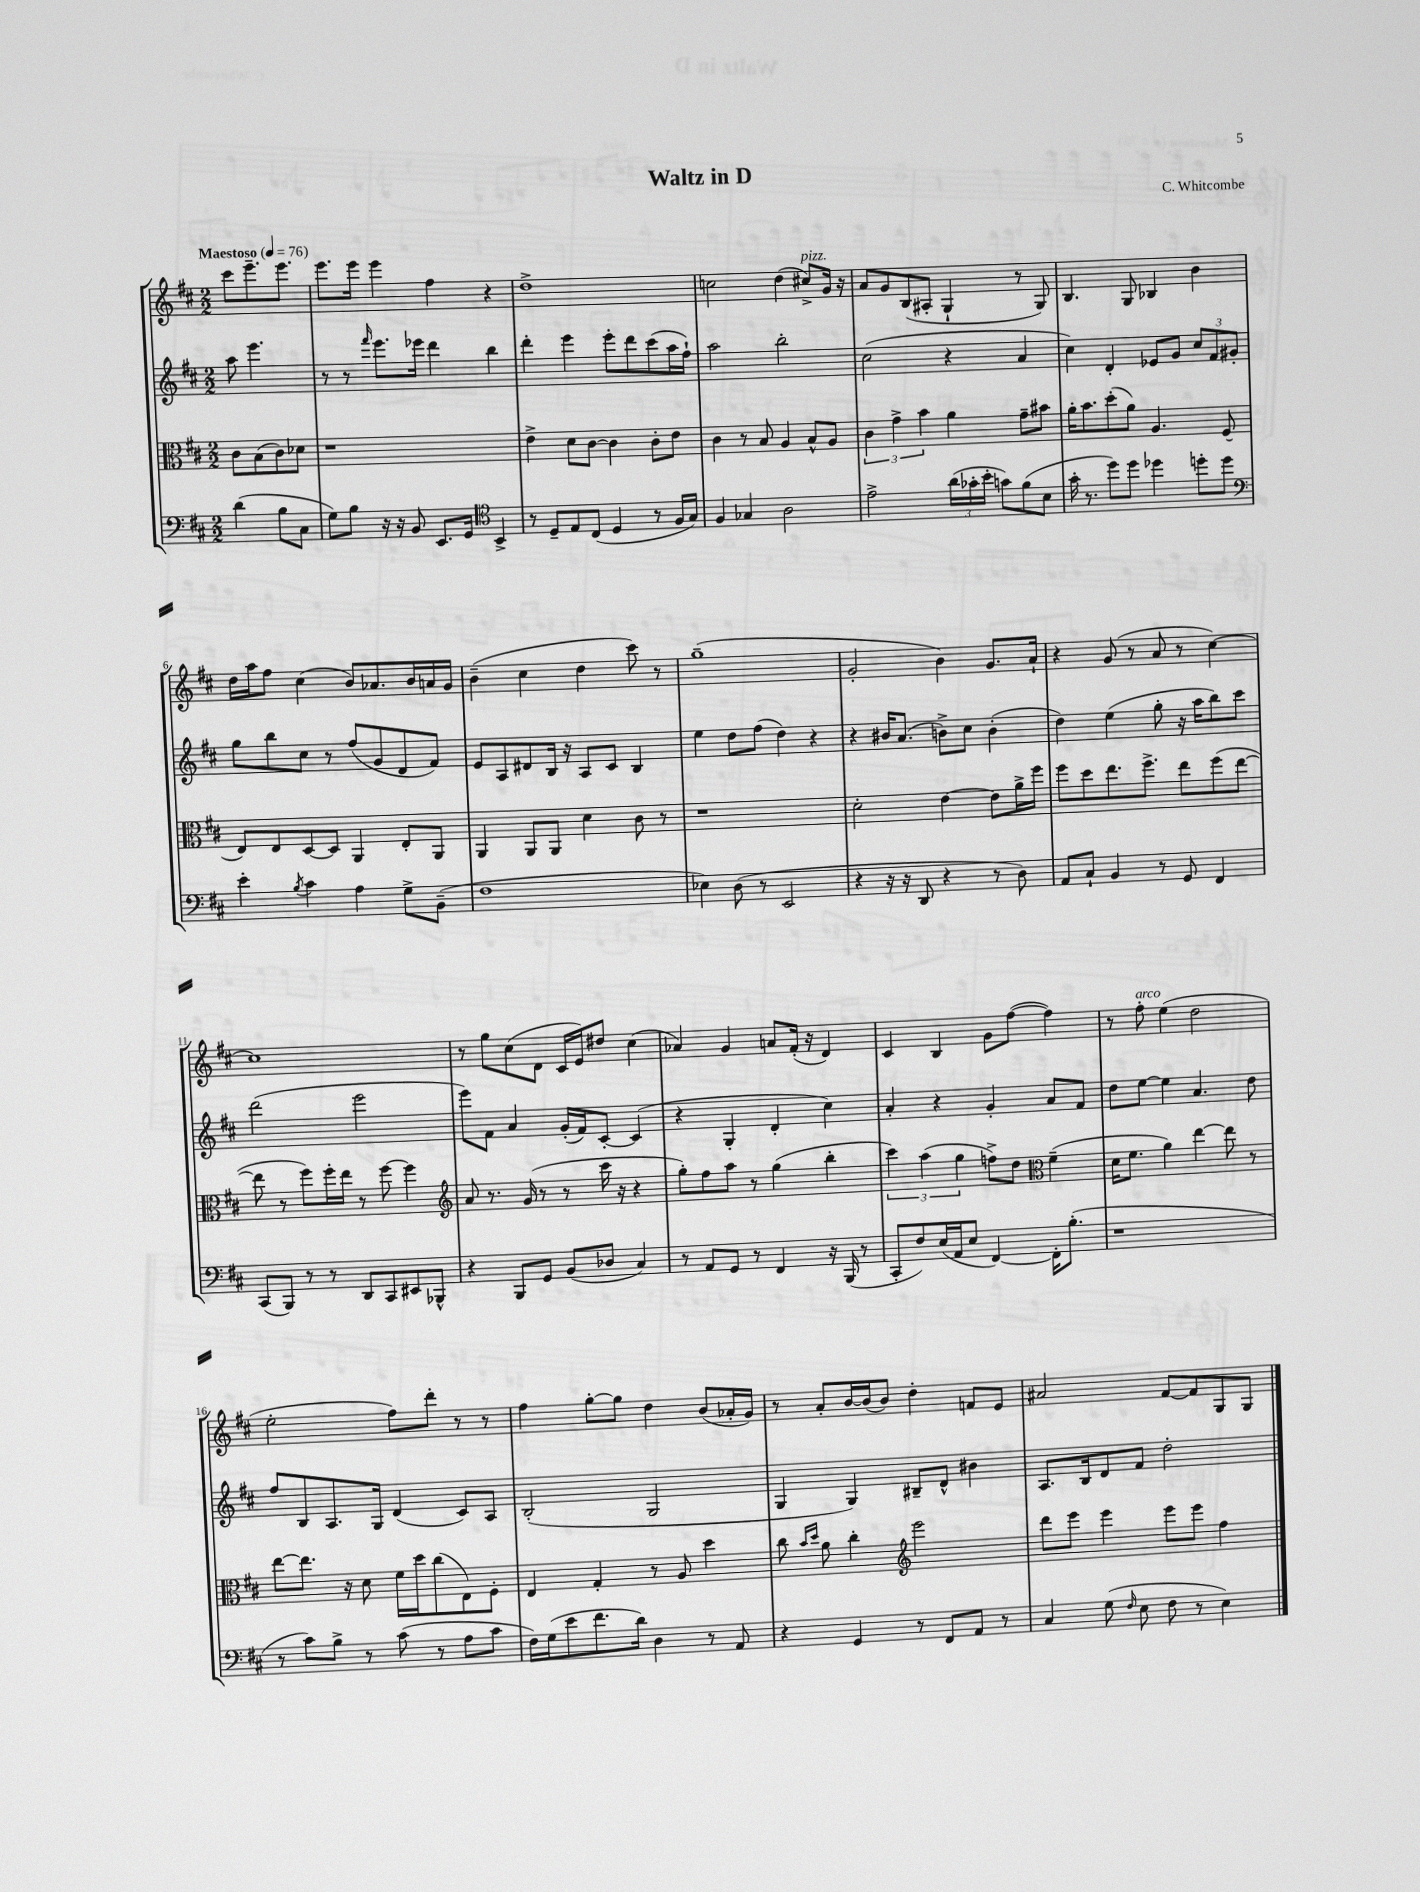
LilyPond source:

\header { title = "Waltz in D" composer = "C. Whitcombe" }
<<
\new StaffGroup <<
\new Staff = "s0" {
    \clef treble \key d \major \numericTimeSignature \time 2/2 \partial 2 \tempo "Maestoso" 4 = 76
    \autoBeamOff cis'''8[ e'''8.-- e'''8.] |
    e'''8.[ e'''16] e'''4 fis''4 r4 |
    d''1-> |
    c''2 d''4( cis''8[->^\markup { \italic "pizz." }) g'16] r16 |
    a'8[ g'8 b8( ais8]-. g4-! r8 g8) |
    b4. g8 bes4 b'4 |
    d''16[ a''16 fis''8] cis''4( b'8[) aes'8. b'16 a'16 g'16] |
    b'4--( cis''4 d''4 cis'''8) r8 |
    g''1--( |
    g'2-. b'4) g'8.[ a'16]-! |
    r4 g'8( r8 a'8 r8 cis''4~) |
    cis''1 |
    r8 g''8[ cis''8( d'8] cis'16[ e'16) dis''8] cis''4( |
    aes'4) g'4 a'8[ fis'16]-.( r16 d'4) |
    cis'4 b4 g'8[ fis''8]~( fis''4) |
    r8 fis''8-.^\markup { \italic "arco" } e''4( d''2 |
    e''2-. fis''8[) d'''8]-. r8 r8 |
    fis''4 g''8[~-. g''8] d''4 b'8[( aes'16-. g'16]) |
    r8 a'8[-. b'16~ b'16( b'8]) d''4-. f'8[ e'8] |
    ais'2 fis'8[~ fis'8 g8 g8] \bar "|." |
}
\new Staff = "s1" {
    \clef treble \key d \major \numericTimeSignature \time 2/2 \partial 2
    \autoBeamOff a''8 e'''4. |
    r8 r8 \grace { fis'''16 } e'''8.[ ees'''16] d'''4 b''4 |
    d'''4-. e'''4 e'''8[-. d'''8 cis'''8( a''16 fis''16]-!) |
    a''2 b''2-. |
    cis''2( r4 a'4 |
    cis''4) d'4-. ees'8[ g'8] \tuplet 3/2 { cis''8[ fis'8 gis'8]-. } |
    g''8[ b''8 cis''8] r8 fis''8[( g'8 d'8 fis'8]) |
    e'8[ a8 dis'8 b16] r16 a8[ cis'8] b4 |
    e''4 d''8[ fis''8]( d''4) r4 |
    r4 bis'16[ a'8.]( b'8[->) cis''8] b'4-.( |
    d''4) e''4( g''8-. r16 a''16[ b''8) cis'''8] |
    d'''2( e'''2 |
    e'''8[) fis'8] a'4 g'16[-.( fis'16) cis'8]~-. cis'4( |
    r4 g4-. d'4-. cis''4) |
    a'4-. r4 g'4-. a'8[ fis'8] |
    d''8[ e''8]~ e''4 a'4. d''8 |
    fis''8[ b8 a8. g16] d'4( cis'8[) a8] |
    b2-.( g2 |
    g4 g4) bis8[-- d'8]-^ bis'4 |
    a8.[ b16 d'8 fis'8] d''2-. \bar "|." |
}
\new Staff = "s2" {
    \clef alto \key d \major \numericTimeSignature \time 2/2 \partial 2
    \autoBeamOff cis'8[ b8( cis'8) des'8] |
    r1 |
    e'4-> d'8[ cis'8]~ cis'4 cis'8[-. e'8] |
    cis'4 r8 b8 a4 b8[-^ a8] |
    \tuplet 3/2 { cis'4 g'4-> b'4 } a'4 g'8[-- bis'8] |
    a'16[-. b'8. d''8-.( a'8]) a4. fis8( |
    e8[) e8 d8~ d8] a,4 e8[-. a,8] |
    a,4 a,8[ a,8] d'4 cis'8 r8 |
    r1 |
    d'2-. e'4~ e'8[ a'16-> fis''16] |
    fis''8[ d''8 e''8. fis''8.]-> e''8[ fis''8( e''8]~ |
    e''8 r8 fis''8[) fis''16-. e''16] r8 fis''8~ fis''4 |
    \clef treble a'8 r8. g'16( r8 r8 cis'''16 r16 r4 |
    g''8[-.) fis''8 a''8] r8 g''4( b''4-. |
    \tuplet 3/2 { cis'''4) a''4( g''4 } f''8[->) d''8] \clef alto fis'4--( |
    d'16[ fis'8.] a'4) e''4~ e''8 r8 |
    e''8[~ e''8.] r16 d'8 fis'16[ d''16 cis''8( e8) fis8]-. |
    e4 g4-. r8 a8 d''4 |
    cis''8 \grace { b'16[ d''16] } a'8 cis''4-. \clef treble e'''2 |
    d'''8[ e'''8] e'''4 e'''8[ e'''8] fis''4 \bar "|." |
}
\new Staff = "s3" {
    \clef bass \key d \major \numericTimeSignature \time 2/2 \partial 2
    \autoBeamOff d'4( b8[ cis8] |
    g8[) b8] r16 r16 b,8 e,8.[ g,16] \clef tenor b,4-> |
    r8 d8[-- e8 cis8]( d4 r8 fis16[ g16]) |
    fis4 ges4 a2 |
    e'2-> \tuplet 3/2 { a'16[( ges'16-. b'16]-. } g'8[) fis'8( b8] |
    g'16-. r8. d''8[) d''8] des''4 d''8[-. d''8] |
    \clef bass e'4-. \acciaccatura { b8 } cis'4 a4 g8[-> b,8]--( |
    fis1 |
    ees4) d8( r8 e,2 |
    r4 r16 r16 d,8 r4 r8 d8) |
    a,8[ cis8]-! b,4 r8 g,8 fis,4 |
    cis,8[( b,,8]) r8 r8 d,8[ cis,8 eis,8 bes,,8]-^ |
    r4 b,,8[ g,8] b,8[( des8] cis4) |
    r8 a,8[ g,8] r8 fis,4 r16 b,,16( r8 |
    cis,8[-. fis8) e16( a,16 e8] fis,4~) fis,16[-. b8.]-.( |
    r1 |
    r8 cis'8[) b8]-> r8 cis'8( r8 a8[ cis'8] |
    fis16[) g16( e'8 fis'8. d'16]) d4 r8 a,8 |
    r4 g,4 r8 fis,8[ a,8] r8 |
    cis4 g8( \grace { fis16 } e8 fis8 r8 e4) \bar "|." |
}
>>
>>
